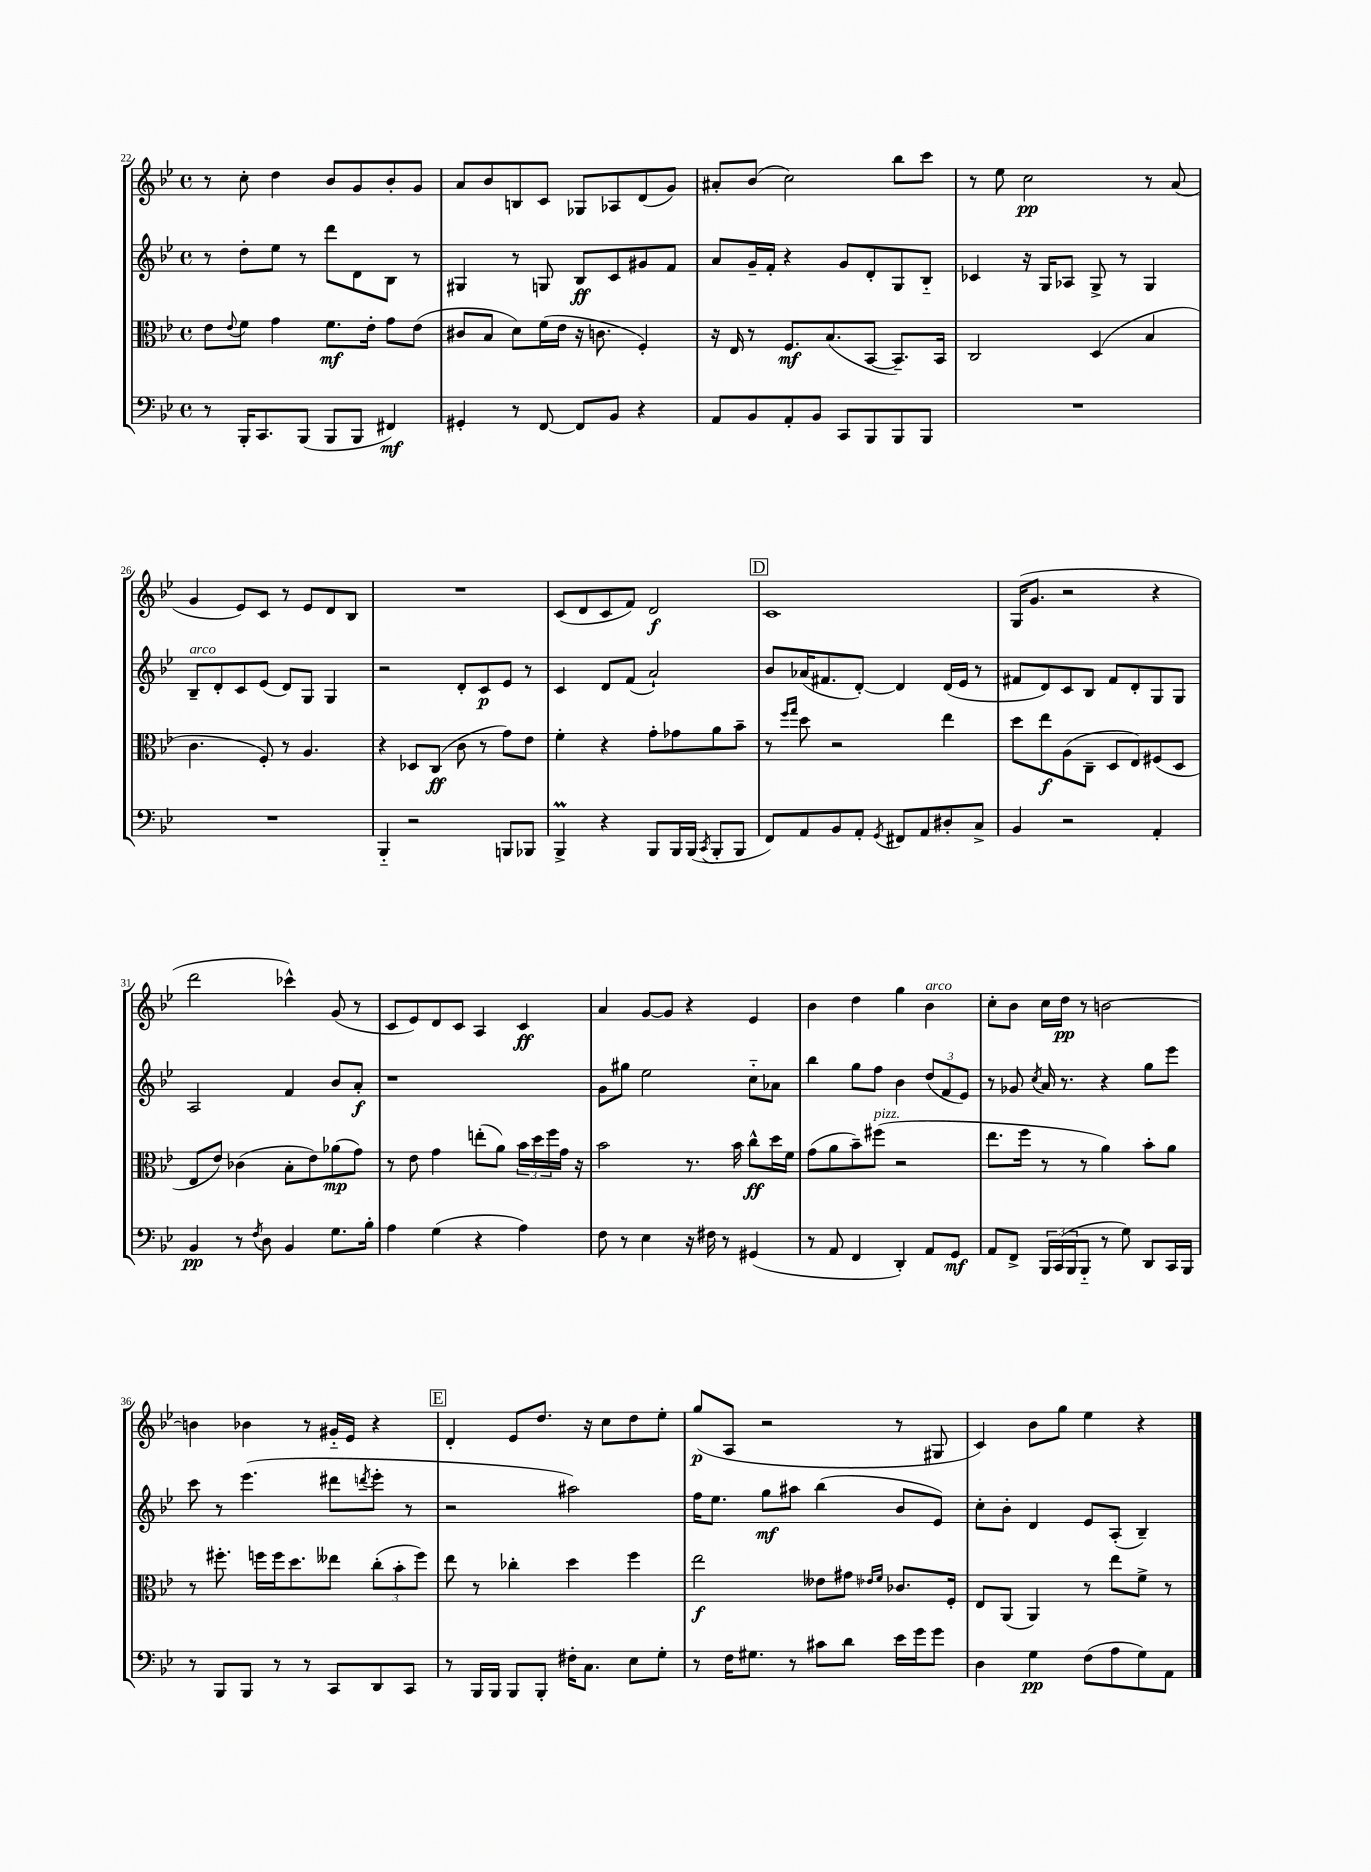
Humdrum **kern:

**kern	**kern	**kern	**kern
*staff4	*staff3	*staff2	*staff1
*clefF4	*clefC3	*clefG2	*clefG2
*k[b-e-]	*k[b-e-]	*k[b-e-]	*k[b-e-]
*M4/4	*M4/4	*M4/4	*M4/4
*met(c)	*met(c)	*met(c)	*met(c)
8r	8e-	8r	8r
.	8qqe-	.	.
16BBB-'	8f	8dd'	8cc'
8.CC	.	.	.
.	4g	8ee-	4dd
(8BBB-	.	8r	.
8BBB-	8.f	8ddd	8b-
8BBB-	.	8d	8g
.	16e-'	.	.
4FF#)	8g	8B-	8b-'
.	(8e-	8r	8g
=	=	=	=
4GG#'	8c#	4G#	8a
.	8B-	.	8b-
8r	8d)	8r	8B
[8FF	(16f	8G	8c
.	16e-	.	.
8FF]	16r	8B-	8G-
.	8.c	.	.
8BB-	.	8c	8A-
4r	4F')	8g#	(8d
.	.	8f	8g)
=	=	=	=
8AA	16r	8a	8a#'
.	16E-	.	.
8BB-	8r	16g~	(8b-
.	.	16f'	.
8AA'	8.F	4r	2cc)
8BB-	.	.	.
.	(8.B-	.	.
8CC	.	8g	.
8BBB-	[8BB-	8d'	.
8BBB-	8.BB-~])	8G	8bb-
8BBB-	.	8B-'~	8ccc
.	16BB-	.	.
=	=	=	=
1r	2C	4c-	8r
.	.	.	8ee-
.	.	16r	2cc
.	.	16G	.
.	.	8A-	.
.	(4D	8G^	.
.	.	8r	.
.	4B-	4G	8r
.	.	.	(8a
=	=	=	=
1r	4.c	8B-~	4g
.	.	8d'	.
.	.	8c	8e-)
.	8F')	(8e-	8c
.	8r	8d)	8r
.	4.A	8G	8e-
.	.	4G	8d
.	.	.	8B-
=	=	=	=
4BBB-'~	4r	2r	1r
2r	8D-	.	.
.	(8C	.	.
.	8c	8d'	.
.	8r	8c	.
8BBB	8g)	8e-	.
8BBB-	8e-	8r	.
=	=	=	=
4BBB-^	4f'	4c	(8c
.	.	.	8d
4r	4r	8d	8c
.	.	(8f	8f)
8BBB-	8g'	2a`)	2d
16BBB-	8g-	.	.
(16BBB-	.	.	.
8qCC	.	.	.
8BBB-'	8a	.	.
8BBB-	8b-~	.	.
=	=	=	=
8FF)	8r	8b-	1c
.	16qqff	.	.
.	16qqgg	.	.
8AA	8dd	(16a-	.
.	.	8.f#	.
8BB-	2r	.	.
8AA'	.	[8d')	.
8qGG	.	.	.
8FF#	.	4d]	.
8AA	.	.	.
8D#'	4ee-	(16d	.
.	.	16e-	.
8C^	.	8r	.
=	=	=	=
4BB-	8dd	8f#	(16G
.	.	.	8.g
.	8ee-	8d)	.
2r	(8A	8c	2r
.	8C~	8B-	.
.	8D	8f#	.
.	8E-)	8d'	.
4AA'	(8F#	8G	4r
.	8D	8G	.
=	=	=	=
4BB-	8E-	2A	2ddd
.	8e-)	.	.
8r	(4c-	.	.
8qF	.	.	.
8D	.	.	.
4BB-	8B-'	4f	4ccc-^^)
.	8e-)	.	.
8.G	(8a-	8b-	(8g
.	8g)	8a'	8r
16B-'	.	.	.
=	=	=	=
4A	8r	1r	8c
.	8e-	.	8e-)
(4G	4g	.	8d
.	.	.	8c
4r	(8ee'	.	4A
.	8a)	.	.
4A)	24b-	.	4c
.	24dd	.	.
.	24ff	.	.
.	16g	.	.
.	16r	.	.
=	=	=	=
8F	2b-	8g	4a
8r	.	8gg#	.
4E-	.	2ee-	[8g
.	.	.	8g]
16r	8.r	.	4r
16F#	.	.	.
8r	.	.	.
.	16b-	.	.
(4GG#	8cc^^	8cc'~	4e-
.	16dd	8a-	.
.	16f	.	.
=	=	=	=
8r	(8g	4bb-	4b-
8AA	8a	.	.
4FF	8b-~)	8gg	4dd
.	(8ff#	8ff	.
4DD')	2r	4b-	4gg
8AA	.	(12dd	4b-
.	.	12f	.
8GG	.	.	.
.	.	12e-)	.
=	=	=	=
8AA	8.ee-	8r	8cc'
8FF^	.	8g-	8b-
.	16ff	.	.
.	.	8qcc	.
24BBB-	8r	16a	16cc
(24CC	.	.	.
.	.	8.r	16dd
24BBB-	.	.	.
8BBB-'~	8r	.	8r
8r	4a)	4r	[2b
8G)	.	.	.
8DD	8b-'	8gg	.
16CC	8a	8eee-	.
16BBB-	.	.	.
=	=	=	=
8r	8r	8ccc	4b]
8BBB-	8.ff#'	8r	.
8BBB-	.	(4.eee-	4b-
.	16ff	.	.
8r	16ff	.	.
.	8.dd	.	.
8r	.	.	8r
8CC	8ee--	8ddd#	16g#'~
.	.	.	16e-
.	.	8qddd	.
8DD	(12cc'	8eee-'	4r
.	12b-'	.	.
8CC	.	8r	.
.	12ff)	.	.
=	=	=	=
8r	8ee-	2r	4d'
16BBB-	8r	.	.
16BBB-	.	.	.
8BBB-	4cc-'	.	8e-
8BBB-'	.	.	8.dd
16F#'	4dd	2aa#)	.
8.C	.	.	16r
.	.	.	8cc
8E-	4ff	.	8dd
8G'	.	.	8ee-'
=	=	=	=
8r	2ee-	16ff	(8gg
.	.	8.ee-	.
16F	.	.	8A
8.G#	.	.	.
.	.	8gg	2r
8r	.	8aa#	.
8c#	8e--	(4bb-	.
8d	8g#	.	.
.	16qqe-	.	.
.	16qqf	.	.
16e-	8.c-	8b-	8r
16g	.	.	.
8g	.	8e-)	8G#
.	16F'	.	.
=	=	=	=
4D	8E-	8cc'	4c)
.	(8AA	8b-'	.
4G	4AA)	4d	8b-
.	.	.	8gg
(8F	8r	8e-	4ee-
8A	8ee-	(8A'	.
8G)	8f^	4B-~)	4r
8AA	8r	.	.
==	==	==	==
*-	*-	*-	*-
